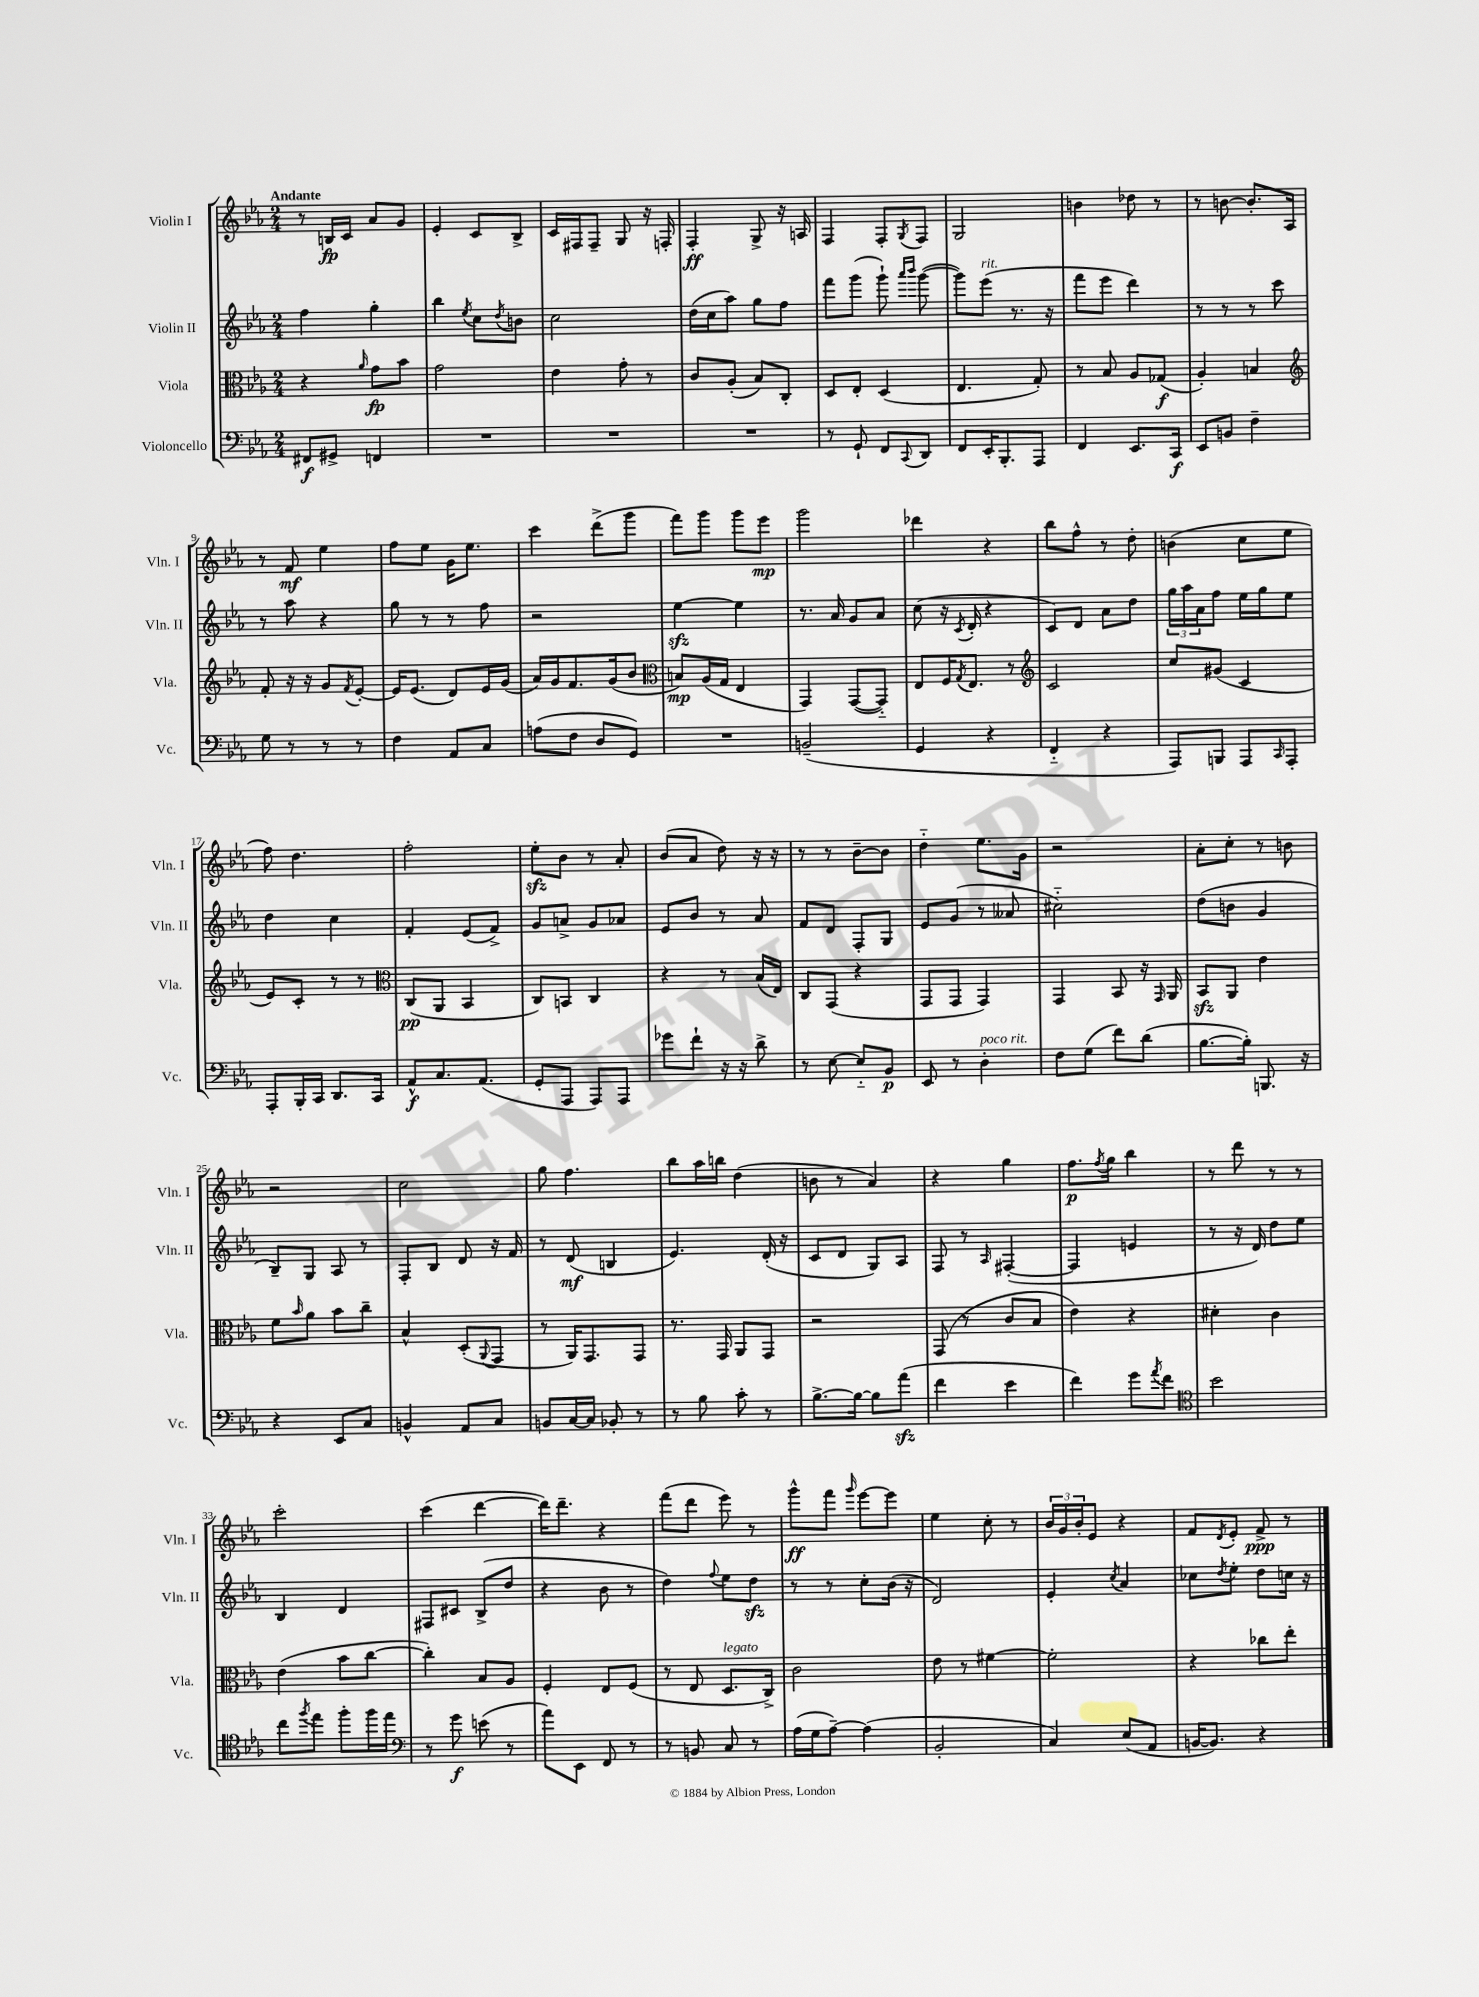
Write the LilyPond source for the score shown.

<<
\new StaffGroup <<
\new Staff = "s0" \with { instrumentName = "Violin I" shortInstrumentName = "Vln. I" } {
    \clef treble \key ees \major \numericTimeSignature \time 2/4 \tempo "Andante"
    r8 b16\fp c'16 aes'8 g'8 |
    ees'4-. c'8 bes8-> |
    c'16 fis16 fis8-- g8 r16 f16-. |
    f4-.\ff g8-> r16 a16 |
    f4 f8-. \acciaccatura { g8 } f8 |
    g2 |
    b'4 des''8 r8 |
    r8 b'8~ b'8.-. aes16 |
    r8 f'8\mf ees''4 |
    f''8 ees''8 g'16 ees''8. |
    c'''4 d'''8->( g'''8 |
    f'''8) g'''8 g'''8 ees'''8\mp |
    g'''2 |
    des'''4 r4 |
    bes''8 f''8-^ r8 d''8-. |
    b'4( c''8 ees''8 |
    f''8) d''4. |
    f''2-. |
    ees''8-.\sfz bes'8 r8 aes'8-. |
    bes'8( aes'8 d''8) r16 r16 |
    r8 r8 bes'8~-- bes'8 |
    d''4-_ ees''8. g'16 |
    r2 |
    aes'8-. c''8-. r8 b'8 |
    r2 |
    c''2 |
    g''8 f''4. |
    bes''8 aes''16 b''16 d''4( |
    b'8 r8 aes'4) |
    r4 g''4 |
    f''8.\p \acciaccatura { f''8 } g''16 bes''4 |
    r8 d'''8 r8 r8 |
    c'''2-. |
    c'''4( d'''4~ |
    d'''16) d'''8.-- r4 |
    f'''8( d'''8 ees'''8) r8 |
    g'''8-^\ff f'''8 \grace { g'''16 } ees'''8~ ees'''8 |
    ees''4 c''8-. r8 |
    \tuplet 3/2 { bes'16 g'16 bes'16-. } ees'8 r4 |
    f'8 \acciaccatura { d'8 } ees'8-. f'8->\ppp r8 \bar "|." |
}
\new Staff = "s1" \with { instrumentName = "Violin II" shortInstrumentName = "Vln. II" } {
    \clef treble \key ees \major \numericTimeSignature \time 2/4
    f''4 g''4-. |
    bes''4 \acciaccatura { ees''8 } c''8 \acciaccatura { d''8 } b'8 |
    c''2 |
    d''16( c''16 aes''8) g''8 f''8 |
    f'''8 g'''8( g'''8-!) \grace { aes'''16 bes'''16 } g'''8~( |
    g'''8) ees'''8^\markup { \italic "rit." }( r8. r16 |
    f'''8 ees'''8 d'''4) |
    r8 r8 r8 c'''8 |
    r8 aes''8 r4 |
    g''8 r8 r8 f''8 |
    r2 |
    ees''4~\sfz ees''4 |
    r8. aes'16 g'8 aes'8 |
    c''8( r16 \acciaccatura { c'8 } d'16-. r4 |
    c'8) d'8 aes'8 d''8 |
    \tuplet 3/2 { g''16 aes''16 aes'16 } f''8 ees''16 g''16 ees''8 |
    d''4 c''4 |
    f'4-. ees'8( f'8->) |
    g'8 a'8-> g'8 aes'8 |
    ees'8 bes'8 r8 aes'8 |
    f'8 d'8 f8-. g8 |
    ees'8 g'8( r8 aeses'8 |
    cis''2-_) |
    d''8( b'8 g'4 |
    bes8--) g8 aes8 r8 |
    f8-. bes8 d'8 r16 f'16 |
    r8 d'8\mf( b4 |
    ees'4.) d'16-.( r16 |
    c'8 d'8 g8) aes8 |
    f8 r8 \grace { aes16 } fis4~-.( |
    fis4 e'4 |
    r8 r16 d'16) d''8 ees''8 |
    bes4 d'4 |
    fis8 cis'8 bes8->( d''8 |
    r4 bes'8 r8 |
    d''4) \appoggiatura { f''8 } ees''8 d''8\sfz |
    r8 r8 c''8-. bes'16( r16 |
    d'2) |
    ees'4-. \acciaccatura { c''8 } aes'4 |
    ces''8 \acciaccatura { d''8 } ees''8-. d''8 c''16 r16 \bar "|." |
}
\new Staff = "s2" \with { instrumentName = "Viola" shortInstrumentName = "Vla." } {
    \clef alto \key ees \major \numericTimeSignature \time 2/4
    r4 \grace { aes'16 } g'8\fp bes'8 |
    g'2 |
    ees'4 g'8-. r8 |
    c'8 aes8-.( bes8) c8-. |
    d8 ees8-. d4( |
    ees4. g8-.) |
    r8 bes8 aes8 ges8\f( |
    aes4-.) b4 |
    \clef treble f'8-. r16 r16 g'8 \acciaccatura { f'8 } ees'8~-. |
    ees'16 ees'8.( d'8) ees'16 g'16( |
    aes'16) g'16 f'8. g'16( bes'8 |
    \clef alto b8\mp) aes16( g16 ees4 |
    g,4) g,8~( g,8-_) |
    ees8 f16 \acciaccatura { g8 } ees8. r8 |
    \clef treble c'2 |
    c''8 gis'8( c'4 |
    ees'8) c'8-. r8 r8 |
    \clef alto c8\pp( aes,8 bes,4 |
    c8) b,8 c4 |
    r4 r8 bes16( ees16) |
    c8 g,8( r4 |
    g,8 g,8 g,4) |
    g,4 bes,8 r16 \grace { g,16 } aes,16 |
    bes,8\sfz aes,8 ees'4 |
    f'8 \grace { bes'16 } aes'8 bes'8 c''8-- |
    bes4-^ d8-.( \appoggiatura { aes,8 } g,8 |
    r8 aes,16) g,8. g,8 |
    r8. g,16 aes,8 g,8 |
    r2 |
    g,8( r8 c'8 bes8 |
    ees'4) r4 |
    dis'4-. c'4 |
    ees'4( bes'8 c''8~ |
    c''4-.) bes8 aes8 |
    f4-. ees8 f8( |
    r8 ees8 d8.^\markup { \italic "legato" } c16->) |
    c'2 |
    ees'8 r8 fis'4~ |
    fis'2-. |
    r4 ces''8 ees''8-. \bar "|." |
}
\new Staff = "s3" \with { instrumentName = "Violoncello" shortInstrumentName = "Vc." } {
    \clef bass \key ees \major \numericTimeSignature \time 2/4
    fis,8\f gis,8-> f,4 |
    R2 |
    R2 |
    R2 |
    r8 g,8-! f,8 \appoggiatura { c,8 } d,8 |
    f,8 ees,16-. bes,,8.-. aes,,8 |
    f,4 ees,8. c,16\f |
    ees,8 b,8 f4-- |
    g8 r8 r8 r8 |
    f4 aes,8 c8 |
    a8( f8 d8 g,8) |
    R2 |
    b,2--( |
    g,4 r4 |
    f,4-_ r4 |
    aes,,8) b,,8 aes,,8 \grace { c,16 } aes,,8-. |
    aes,,8-. bes,,16-. c,16 d,8. c,16 |
    aes,8-^\f c8. aes,8.( |
    g,8-. aes,,8 aes,,8) aes,,8 |
    ges'8 f'8-! r16 r16 d'8-> |
    r8 ees8~ ees8-_ bes,8\p |
    ees,8 r8 d4-.^\markup { \italic "poco rit." } |
    f8 g8( f'8) d'8( |
    bes8.~ bes16-.) b,,8. r16 |
    r4 ees,8 c8 |
    b,4-^ aes,8 c8 |
    b,8 c16~ c16 bes,8-. r8 |
    r8 bes8 c'8-. r8 |
    bes8.~-> bes16~ bes8 aes'8\sfz( |
    f'4 ees'4 |
    f'4) g'8 \acciaccatura { aes'8 } f'8 |
    \clef tenor bes'2 |
    c''8 \acciaccatura { f''8 } ees''8 f''8-. f''16 ees''16 |
    \clef bass r8 g'8\f e'8( r8 |
    aes'8) ees,8 f,8 r8 |
    r8 b,8 c8 r8 |
    aes16( g16 aes8~--) aes4( |
    bes,2-. |
    c4) ees8( aes,8 |
    b,16~ b,8.) r4 \bar "|." |
}
>>
>>
